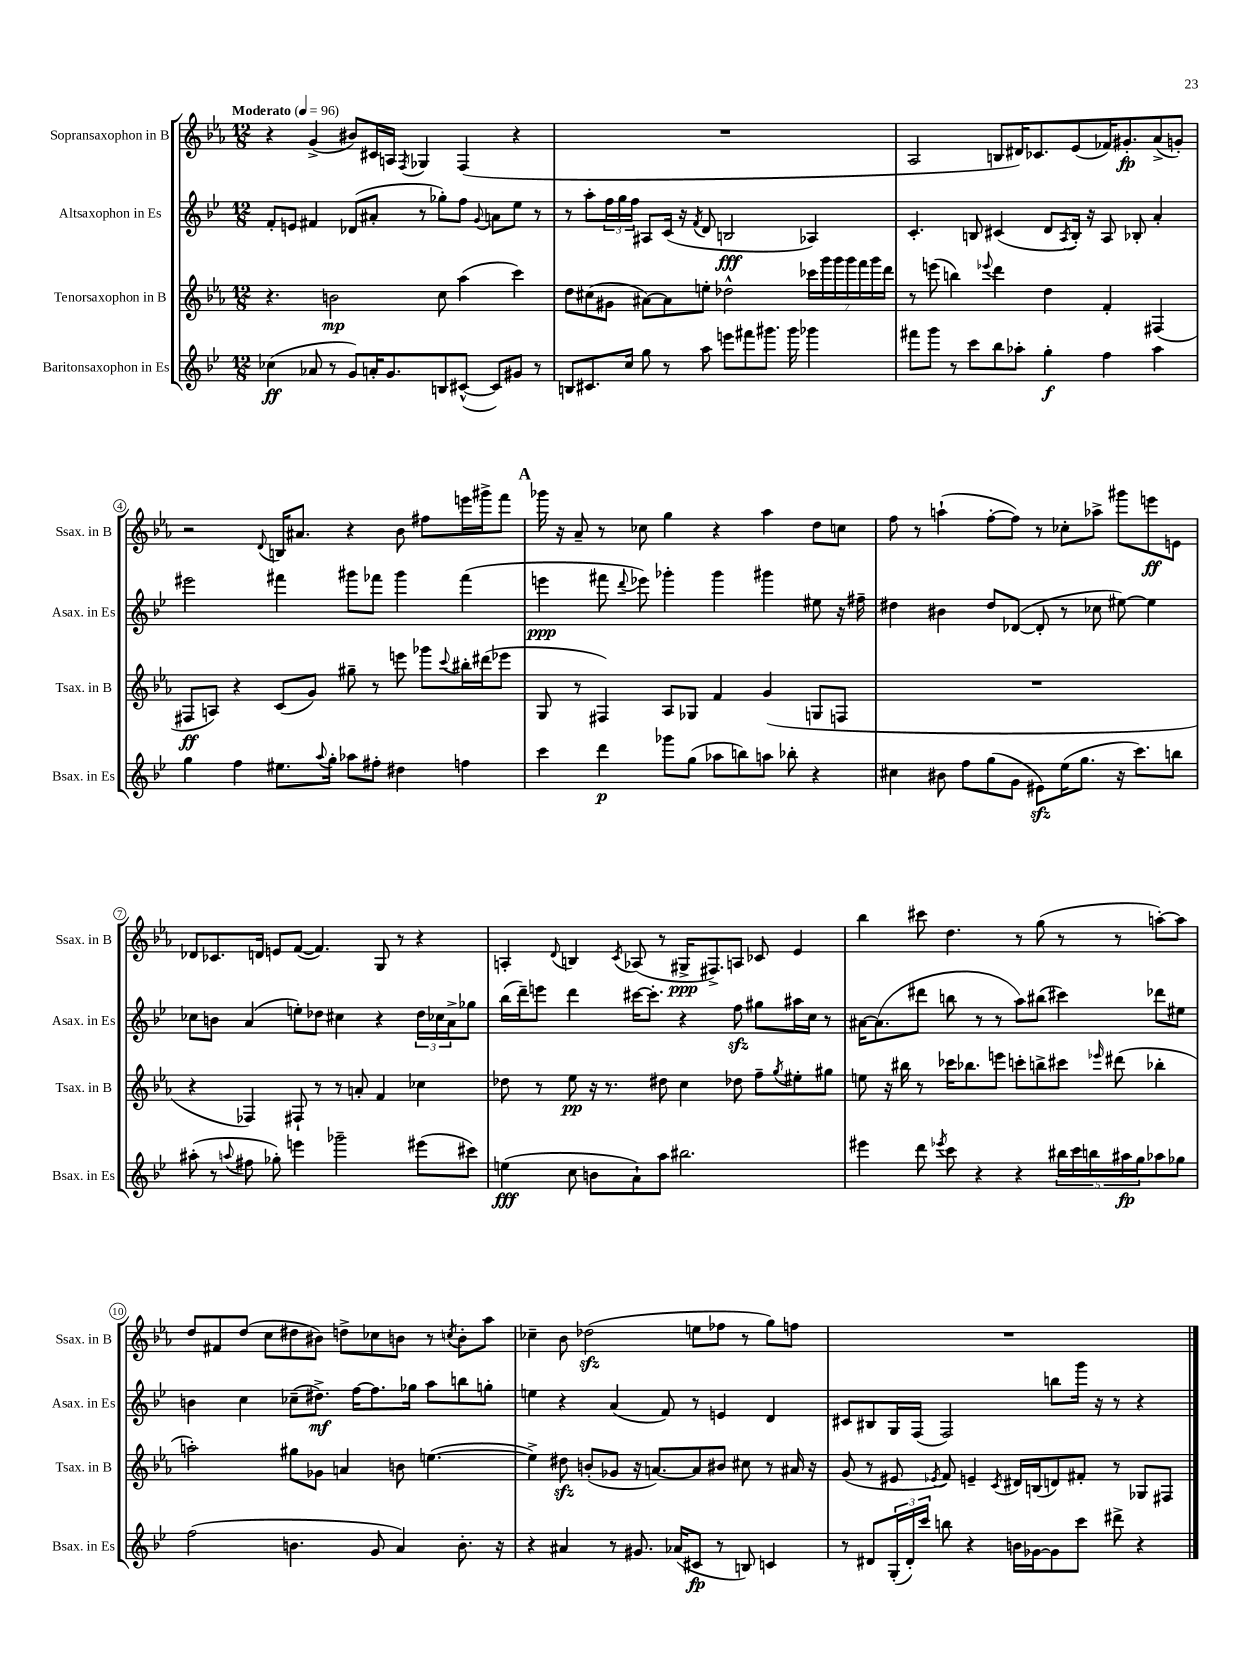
<<
\new StaffGroup <<
\new Staff = "s0" \with { instrumentName = "Sopransaxophon in B" shortInstrumentName = "Ssax. in B" } {
    \clef treble \key ees \major \numericTimeSignature \time 12/8 \tempo "Moderato" 4 = 96
    r4 g'4->( bis'8) cis'16 a16 \acciaccatura { f8 } ges4 f4( r4 |
    R1. |
    aes2 b8 dis'16) ces'8. ees'8( fes'16) gis'8.-.\fp aes'8->( g'8-.) |
    r2 \appoggiatura { d'8 } b16 ais'8. r4 bes'8 fis''8 e'''16 gis'''16-> f'''8 |
    \mark \markup { \bold "A" } ges'''16 r16 aes'8-- r8 ces''8 g''4 r4 aes''4 d''8 c''8 |
    f''8 r8 a''4-!( f''8~-. f''8) r8 ces''8-. aes''8-> gis'''8 e'''8\ff e'8 |
    des'8 ces'8. d'16 e'8 f'8~( f'4.) g8 r8 r4 |
    a4-. \appoggiatura { d'8 } b4 \acciaccatura { c'8 } aes8( r8 gis16->\ppp fis8.->) a8 ces'8 ees'4 |
    bes''4 cis'''8 d''4. r8 g''8( r8 r8 a''8~-.) a''8 |
    d''8 fis'8 d''8( c''8 dis''8 bis'8) d''8-> ces''8 b'8 r8 \acciaccatura { c''8 } b'8-. aes''8 |
    ces''4-- bes'8 des''2\sfz( e''8 fes''8 r8 g''8) f''8 |
    R1. \bar "|." |
}
\new Staff = "s1" \with { instrumentName = "Altsaxophon in Es" shortInstrumentName = "Asax. in Es" } {
    \clef treble \key bes \major \numericTimeSignature \time 12/8
    f'8-. e'8 fis'4 des'8( ais'8-. r8 ges''8-.) f''8 \appoggiatura { g'8 } a'8 ees''8 r8 |
    r8 a''8-. \tuplet 3/2 { f''16 g''16 f''16 } ais8 c'16( r16 \acciaccatura { f'8 } d'8 b2\fff aes4) |
    c'4.-. b8 cis'4( d'8 \acciaccatura { a8 } b16-.) r16 a8 bes8-. a'4-. |
    eis'''2 fis'''4 gis'''8 fes'''8 gis'''4 fes'''4( |
    \mark \markup { \bold "A" } e'''4\ppp fis'''8 \appoggiatura { d'''8 } ees'''8) ges'''4-. ges'''4 gis'''4 eis''8 r16 fis''16-- |
    dis''4 bis'4 dis''8 des'8~( des'8-. r8 ces''8 eis''8~) eis''4 |
    ces''8 b'8 a'4( e''8-.) des''8 cis''4 r4 \tuplet 3/2 { des''16 ces''16 a'16-> } ges''8 |
    bes''16( d'''16--) e'''8 d'''4 cis'''16~ cis'''8.-. r4 f''8\sfz gis''8 ais''16 c''16 r8 |
    ais'16~ ais'8.( dis'''8 b''8 r8 r8 a''8) bis''8( cis'''4) des'''8 eis''8 |
    b'4 c''4 ces''8--( dis''8.->\mf) f''16~ f''8. ges''16 a''8 b''8 g''8-. |
    e''4 r4 a'4( f'8) r8 e'4 d'4 |
    cis'8 bis8 g16 f16( f2) b''8 g'''16 r16 r8 r4 \bar "|." |
}
\new Staff = "s2" \with { instrumentName = "Tenorsaxophon in B" shortInstrumentName = "Tsax. in B" } {
    \clef treble \key ees \major \numericTimeSignature \time 12/8
    r4. b'2\mp c''8 aes''4( c'''4) |
    d''8 cis''8( gis'8 ais'8~) ais'8 e''8-. des''2-^ \tuplet 7/4 { ces'''16 g'''16 g'''16 g'''16 f'''16 g'''16 d'''16 } |
    r8 e'''8( b''4) \appoggiatura { ees'''8 } d'''4 d''4 f'4-. fis4( |
    fis8\ff a8) r4 c'8( g'8) gis''8-- r8 e'''8 ges'''8 \appoggiatura { c'''8 } bis''16-. dis'''16( ees'''8 |
    \mark \markup { \bold "A" } g8 r8 fis4) aes8 ges8 f'4 g'4( g8 f8 |
    R1. |
    r4 fes4) fis8-! r8 r8 a'8-. f'4 ces''4 |
    des''8 r8 ees''8\pp r16 r8. dis''8 c''4 des''8 f''8-- \acciaccatura { g''8 } eis''8-. gis''8 |
    e''8 r16 bis''16 r8 ces'''16 bes''8. e'''8 c'''8-. b''8-> cis'''8 \grace { ees'''16 } dis'''8( bes''4-. |
    a''2-.) gis''8 ges'8 a'4 b'8 e''4.~( |
    e''4->) dis''8\sfz b'8-.( ges'8 r16 a'8.~) a'8 bis'8 cis''8 r8 ais'16 r16 |
    g'8( r8 eis'8 \acciaccatura { ees'8 } f'8) e'4-- \acciaccatura { c'8 } dis'16 b16( d'8) fis'8-. r8 ges8 fis8 \bar "|." |
}
\new Staff = "s3" \with { instrumentName = "Baritonsaxophon in Es" shortInstrumentName = "Bsax. in Es" } {
    \clef treble \key bes \major \numericTimeSignature \time 12/8
    ces''4\ff( aes'8 r8 g'8) a'16-. g'8. b8 cis'8~-^( cis'8) gis'8 r8 |
    b8 cis'8. c''16 g''8 r8 a''8 e'''8 fis'''8 gis'''8. gis'''16 ges'''4 |
    fis'''8 g'''8 r8 c'''8 bes''8 aes''8-. g''4-.\f f''4 aes''4 |
    g''4 f''4 eis''8. \appoggiatura { a''8 } g''16-. aes''8 fis''8-. dis''4 f''4 |
    \mark \markup { \bold "A" } c'''4 d'''4\p ges'''8 g''8( aes''8 b''8) a''8 bes''8-. r4 |
    cis''4 bis'8 f''8 g''8( g'8 eis'8\sfz) ees''16( g''8. r16 c'''8.) b''8 |
    ais''8-.( r8 \appoggiatura { a''8 } fis''8 ges''8-.) e'''4 ges'''2-- eis'''8( cis'''8) |
    e''4\fff( c''8 b'8 a'8-!) a''8 bis''2. |
    eis'''4 d'''8 \acciaccatura { ees'''8 } c'''8 r4 r4 \tuplet 5/4 { bis''16 c'''16 b''16 ais''16\fp g''16 } aes''8 ges''8 |
    f''2( b'4. g'8 a'4) b'8.-. r16 |
    r4 ais'4 r8 gis'8. aes'16( cis'8\fp r8 b8) c'4 |
    r8 dis'8 \tuplet 3/2 { g16-.( dis'16-.) c'''16 } b''8 r4 b'16 ges'16~ ges'8 c'''8 dis'''8-> r4 \bar "|." |
}
>>
>>
\layout { \context { \Score \override BarNumber.stencil = #(make-stencil-circler 0.1 0.3 ly:text-interface::print) } }
